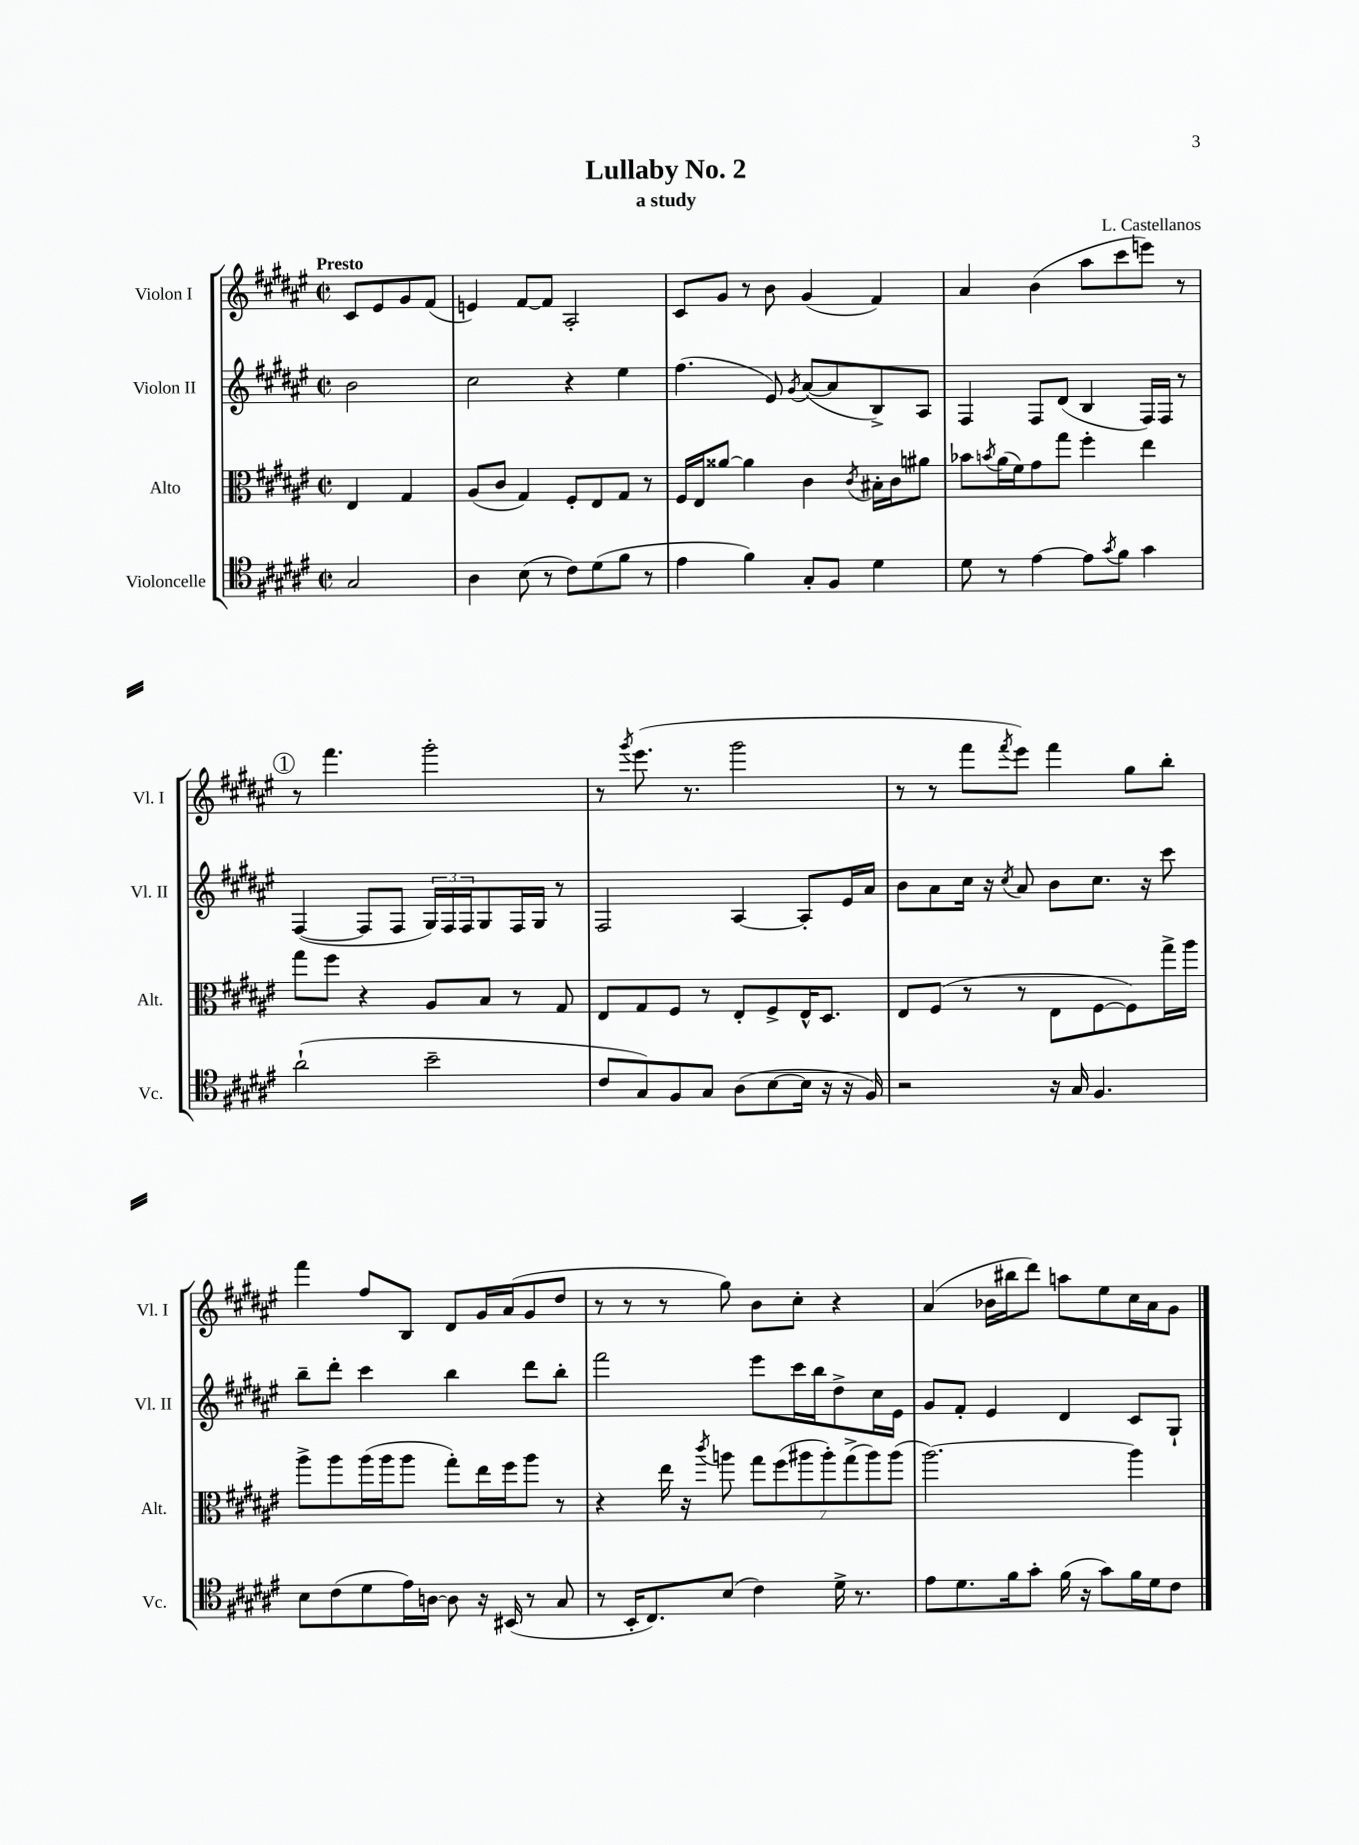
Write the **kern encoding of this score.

**kern	**kern	**kern	**kern
*part4	*part3	*part2	*part1
*staff4	*staff3	*staff2	*staff1
*I"Violoncelle	*I"Alto	*I"Violon II	*I"Violon I
*I'Vc.	*I'Alt.	*I'Vl. II	*I'Vl. I
*clefC4	*clefC3	*clefG2	*clefG2
*k[f#c#g#d#a#e#]	*k[f#c#g#d#a#e#]	*k[f#c#g#d#a#e#]	*k[f#c#g#d#a#e#]
*M2/2	*M2/2	*M2/2	*M2/2
*met(c|)	*met(c|)	*met(c|)	*met(c|)
=	=	=	=
!	!	!	!LO:TX:a:B:t=Presto
2G#/	4E#/	2b\	8c#/L
.	.	.	8e#/
.	4G#/	.	8g#/
.	.	.	(8f#/J
=1	=1	=1	=1
4A#\	(8A#/L	2cc#\	4en/)
.	8c#/J	.	.
(8B\	4G#/)	.	[8f#/L
8r	.	.	8f#/J]
8c#\L)	8F#'/L	4r	2A#'/
(8d#\	8E#/	.	.
8f#\J	8G#/J	4ee#\	.
8r	8r	.	.
=2	=2	=2	=2
4e#\	16F#/LL	(4.ff#\	8c#/L
.	16E#/J	.	.
.	[8a##X/J	.	8g#/J
4f#\)	4a##\]	.	8r
.	.	8e#/)	8b\
.	.	8qg#/	.
8G#'/L	4c#\	([8a#/L	(4g#/
8F#/J	.	8a#/]	.
.	8qc#/	.	.
4d#\	16B#X'\LL	8B^/)	4f#/)
.	16c#\J	.	.
.	8a#X\J	8A#/J	.
=3	=3	=3	=3
8d#\	8b-X\L	4F#/	4a#/
.	8qbn/	.	.
8r	(16a#\L	.	.
.	16f#\J)	.	.
[4e#\	8g#\	8F#/L	(4b\
.	8gg#\J	(8d#/J	.
8e#\L]	4ff#'\	4B/	8aa#\L
8qg#/	.	.	.
8f#\J	.	.	8ccc#\
4g#\	4ee#\	16F#/LL)	8eeen\J)
.	.	16F#/JJ	.
.	.	8r	8r
!!LO:LB:g=z
!!LO:REH:place=s1:t=1
=4	=4	=4	=4
(2a#`\	8gg#\L	([4F#/	8r
.	8ff#\J	.	4.fff#\
.	4r	8F#/L]	.
.	.	8F#/J	.
2b~\	8A#/L	24G#/LL)	2ggg#'\
.	.	24F#/	.
.	.	24F#/J	.
.	8B/J	8G#/	.
.	8r	16F#/L	.
.	.	16G#/JJ	.
.	8G#/	8r	.
=5	=5	=5	=5
8c#/L	8E#/L	2F#/	8r
.	.	.	8qggg#/
8G#/)	8G#/	.	(8.eee#\
8F#/	8F#/J	.	.
.	.	.	8.r
8G#/J	8r	.	.
(8A#\L	8E#'/L	[4A#/	2ggg#\
[8B\	8F#^/	.	.
16B\Jk]	16E#^^/K	8A#'/L]	.
16r	8.D#/J	.	.
16r	.	16e#/L	.
16F#/)	.	16a#/JJ	.
=6	=6	=6	=6
2r	8E#/L	8b\L	8r
.	(8F#/J	8a#\	8r
.	8r	16cc#\Jk	8fff#\L
.	.	16r	.
.	.	8qcc#/	8qfff#/
.	8r	8a#/	8eee#\J)
16r	8E#\L	8b\L	4fff#\
16G#/	.	.	.
4.F#/	[8F#\	8.cc#\J	.
.	8F#\])	.	8gg#\L
.	.	16r	.
.	16gg#^\L	8ccc#\	8bb'\J
.	16aa#\JJ	.	.
!!LO:LB:g=z
=7	=7	=7	=7
8B\L	8aa#^\L	8bb~\L	4fff#\
(8c#\	8aa#\	8ddd#'\J	.
8d#\	(16aa#\L	4ccc#\	8ff#/L
.	16aa#\J	.	.
16e#\L)	8aa#\J	.	8B/J
[16An\JJ	.	.	.
8A\]	8gg#'\L)	4bb\	8d#/L
16r	16ee#\L	.	16g#/L
(16BB#X/	16ff#\J	.	(16a#/J
8r	8aa#\J	8ddd#\L	8g#/
8G#/	8r	8bb'\J	8dd#/J
=8	=8	=8	=8
8r	4r	2fff#\	8r
16BB'/KL	.	.	8r
8.C#/)	.	.	.
.	16ee#\	.	8r
.	16r	.	.
.	8qccc#/	.	.
(8B/J	8aan\	.	8gg#\)
4c#\)	14gg#\L	8eee#\L	8b\L
.	(14ff#\	.	.
.	.	16ccc#\L	8cc#'\J
.	14aa#X\	.	.
.	.	16bb\J	.
.	14aa#'\)	.	.
16d#^\	.	8dd#^\	4r
.	(14gg#^\	.	.
8.r	.	.	.
.	14aa#\)	.	.
.	.	16cc#\L	.
.	(14aa#\J	.	.
.	.	16e#\JJ	.
=9	=9	=9	=9
8e#\L	[2.aa#\)	8g#/L	(4a#/
8.d#\	.	8f#'/J	.
.	.	4e#/	16b-X\LL
16f#\k	.	.	16bb#X\J
8g#'\J	.	.	8ddd#\J)
(16f#\	.	4d#/	8aan\L
16r	.	.	.
8g#\L)	.	.	8ee#\
16f#\L	4aa#\]	8c#/L	16cc#\L
16d#\J	.	.	16a#\J
8c#\J	.	8G#`/J	8g#\J
==	==	==	==
*-	*-	*-	*-
